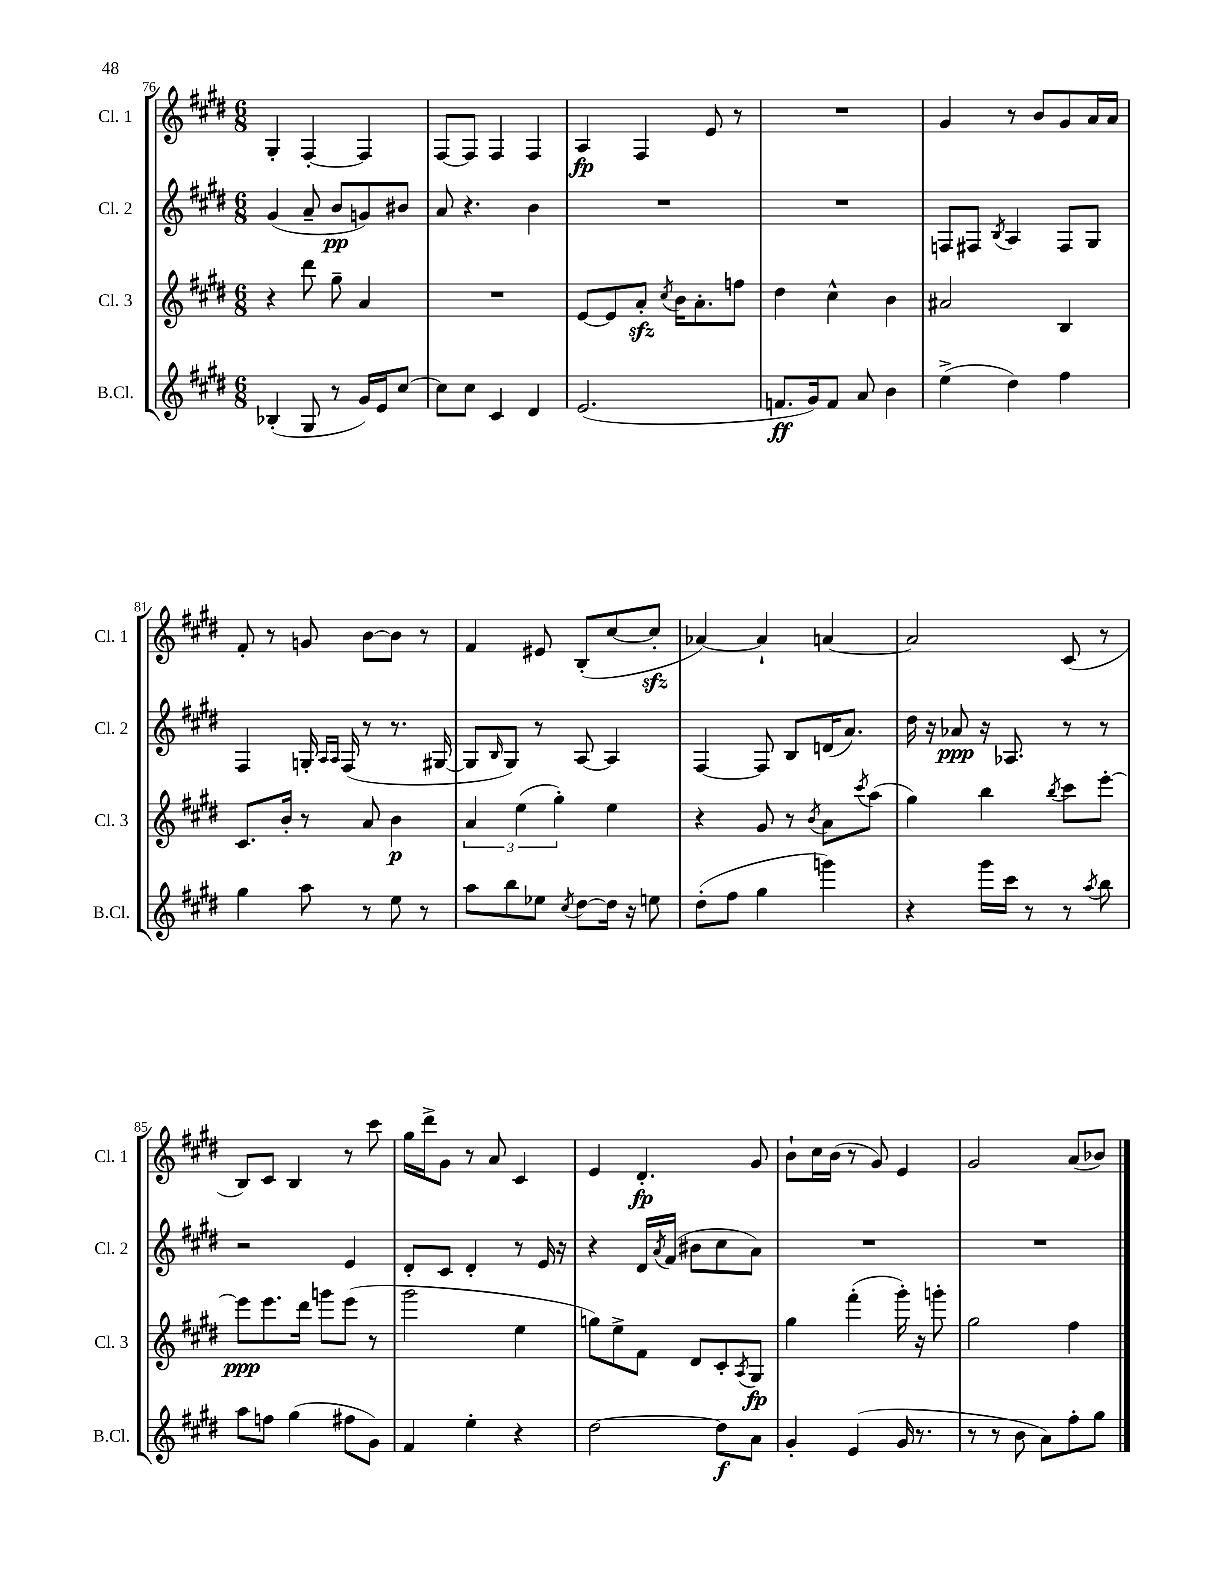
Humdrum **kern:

**kern	**dynam	**kern	**dynam	**kern	**dynam	**kern	**dynam
*part4	*part4	*part3	*part3	*part2	*part2	*part1	*part1
*staff4	*staff4	*staff3	*staff3	*staff2	*staff2	*staff1	*staff1
*I"B.Cl.	*	*I"Cl. 3	*	*I"Cl. 2	*	*I"Cl. 1	*
*I'B.Cl.	*	*I'Cl. 3	*	*I'Cl. 2	*	*I'Cl. 1	*
*clefG2	*	*clefG2	*	*clefG2	*	*clefG2	*
*k[f#c#g#d#]	*	*k[f#c#g#d#]	*	*k[f#c#g#d#]	*	*k[f#c#g#d#]	*
*M6/8	*	*M6/8	*	*M6/8	*	*M6/8	*
=76	=76	=76	=76	=76	=76	=76	=76
(4B-X'/	.	4r	.	(4g#/	.	4G#'/	.
8G#/	.	8ddd#\	.	8a~/	.	[4F#'/	.
8r	.	8gg#~\	.	8b/L	pp	.	.
16g#/LL)	.	4a/	.	8gn/)	.	4F#/]	.
16e/J	.	.	.	.	.	.	.
[8cc#/J	.	.	.	8b#X/J	.	.	.
=77	=77	=77	=77	=77	=77	=77	=77
8cc#\L]	.	2.r	.	8a/	.	[8F#/L	.
8cc#\J	.	.	.	4.r	.	8F#/J]	.
4c#/	.	.	.	.	.	4F#/	.
4d#/	.	.	.	4b\	.	4F#/	.
=78	=78	=78	=78	=78	=78	=78	=78
(2.e/	.	[8e/L	.	2.r	.	4A/	fp
.	.	8e/]	.	.	.	.	.
.	.	8azz'/J	.	.	.	4F#/	.
.	.	8qcc#/	.	.	.	.	.
.	.	16b\KL	.	.	.	.	.
.	.	8.a'\	.	.	.	.	.
.	.	.	.	.	.	8e/	.
.	.	8ffn\J	.	.	.	8r	.
=79	=79	=79	=79	=79	=79	=79	=79
8.fn/L	ff	4dd#\	.	2.r	.	2.r	.
16g#/k)	.	.	.	.	.	.	.
8f/J	.	4cc#^^\	.	.	.	.	.
8a/	.	.	.	.	.	.	.
4b\	.	4b\	.	.	.	.	.
=80	=80	=80	=80	=80	=80	=80	=80
(4ee^\	.	2a#X/	.	8Fn/L	.	4g#/	.
.	.	.	.	8F#X/J	.	.	.
.	.	.	.	8qB/	.	.	.
4dd#\)	.	.	.	4A/	.	8r	.
.	.	.	.	.	.	8b/L	.
4ff#\	.	4B/	.	8F#/L	.	8g#/	.
.	.	.	.	8G#/J	.	16a/L	.
.	.	.	.	.	.	16a/JJ	.
!!LO:LB:g=z
=81	=81	=81	=81	=81	=81	=81	=81
4gg#\	.	8.c#/L	.	4F#/	.	8f#'/	.
.	.	.	.	.	.	8r	.
.	.	16b'/Jk	.	.	.	.	.
8aa\	.	8r	.	16Gn'/	.	8gn/	.
.	.	.	.	16qqA/LL	.	.	.
.	.	.	.	16qqA/JJ	.	.	.
.	.	.	.	(16F#/	.	.	.
8r	.	8a/	.	8r	.	[8b\L	.
8ee\	.	4b\	p	8.r	.	8b\J]	.
8r	.	.	.	.	.	8r	.
.	.	.	.	[16G#X/	.	.	.
=82	=82	=82	=82	=82	=82	=82	=82
8aa\L	.	6a/	.	8G#/L]	.	4f#/	.
.	.	.	.	16qqB/	.	.	.
8bb\	.	.	.	8G#/J)	.	.	.
.	.	(6ee\	.	.	.	.	.
8ee-X\J	.	.	.	8r	.	8e#X/	.
.	.	6gg#'\)	.	.	.	.	.
8qcc#/	.	.	.	.	.	.	.
[8dd#\L	.	.	.	[8A/	.	(8B'/L	.
16dd#\Jk]	.	4ee\	.	4A/]	.	[8cc#/	.
16r	.	.	.	.	.	.	.
8een\	.	.	.	.	.	8cc#zz'/J]	.
=83	=83	=83	=83	=83	=83	=83	=83
(8dd#'\L	.	4r	.	[4F#/	.	[4a-X/)	.
8ff#\J	.	.	.	.	.	.	.
4gg#\	.	8g#/	.	8F#/]	.	4a-`/]	.
.	.	8r	.	8B/L	.	.	.
.	.	8qb/	.	.	.	.	.
4gggn\)	.	8a\L	.	(16dn/K	.	[4an/	.
.	.	.	.	8.a/J)	.	.	.
.	.	8qccc#/	.	.	.	.	.
.	.	(8aa\J	.	.	.	.	.
=84	=84	=84	=84	=84	=84	=84	=84
4r	.	4gg#\)	.	16dd#\	.	2a/]	.
.	.	.	.	16r	.	.	.
.	.	.	.	8a-X/	ppp	.	.
16ggg#\LL	.	4bb\	.	16r	.	.	.
16ccc#\JJ	.	.	.	8.A-X/	.	.	.
8r	.	.	.	.	.	.	.
.	.	8qbb/	.	.	.	.	.
8r	.	8ccc#\L	.	8r	.	(8c#/	.
8qaa/	.	.	.	.	.	.	.
8bb\	.	[8eee'\J	.	8r	.	8r	.
!!LO:LB:g=z
=85	=85	=85	=85	=85	=85	=85	=85
8aa\L	.	8eee\L]	ppp	2r	.	8B/L)	.
8ffn\J	.	8.eee\	.	.	.	8c#/J	.
(4gg#\	.	.	.	.	.	4B/	.
.	.	16ddd#\Jk	.	.	.	.	.
.	.	8gggn\L	.	.	.	.	.
8ff#X\L	.	(8eee\J	.	4e/	.	8r	.
8g#\J)	.	8r	.	.	.	8ccc#\	.
=86	=86	=86	=86	=86	=86	=86	=86
4f#/	.	2ggg#\	.	8d#'/L	.	16gg#\LL	.
.	.	.	.	.	.	16ddd#^\J	.
.	.	.	.	8c#/J	.	8g#\J	.
4ee'\	.	.	.	4d#'/	.	8r	.
.	.	.	.	.	.	8a/	.
4r	.	4ee\	.	8r	.	4c#/	.
.	.	.	.	16e/	.	.	.
.	.	.	.	16r	.	.	.
=87	=87	=87	=87	=87	=87	=87	=87
[2dd#\	.	8ggn\L)	.	4r	.	4e/	.
.	.	8ee^\	.	.	.	.	.
.	.	8f#\J	.	16d#/LL	.	4.d#'/	fp
.	.	.	.	8qa/	.	.	.
.	.	.	.	(16f#/JJ	.	.	.
.	.	8d#/L	.	8b#X\L	.	.	.
8dd#\L]	f	8c#'/	.	8cc#\	.	.	.
.	.	8qA/	.	.	.	.	.
8a\J	.	8G#/J	fp	8a\J)	.	8g#/	.
=88	=88	=88	=88	=88	=88	=88	=88
4g#'/	.	4gg#\	.	2.r	.	8b`\L	.
.	.	.	.	.	.	16cc#\L	.
.	.	.	.	.	.	(16b\JJ	.
(4e/	.	(4fff#'\	.	.	.	8r	.
.	.	.	.	.	.	8g#/)	.
16g#/	.	16ggg#'\)	.	.	.	4e/	.
8.r	.	16r	.	.	.	.	.
.	.	8gggn'\	.	.	.	.	.
=89	=89	=89	=89	=89	=89	=89	=89
8r	.	2gg#\	.	2.r	.	2g#/	.
8r	.	.	.	.	.	.	.
8b\	.	.	.	.	.	.	.
8a\L)	.	.	.	.	.	.	.
8ff#'\	.	4ff#\	.	.	.	(8a/L	.
8gg#\J	.	.	.	.	.	8b-X/J)	.
==	==	==	==	==	==	==	==
*-	*-	*-	*-	*-	*-	*-	*-
